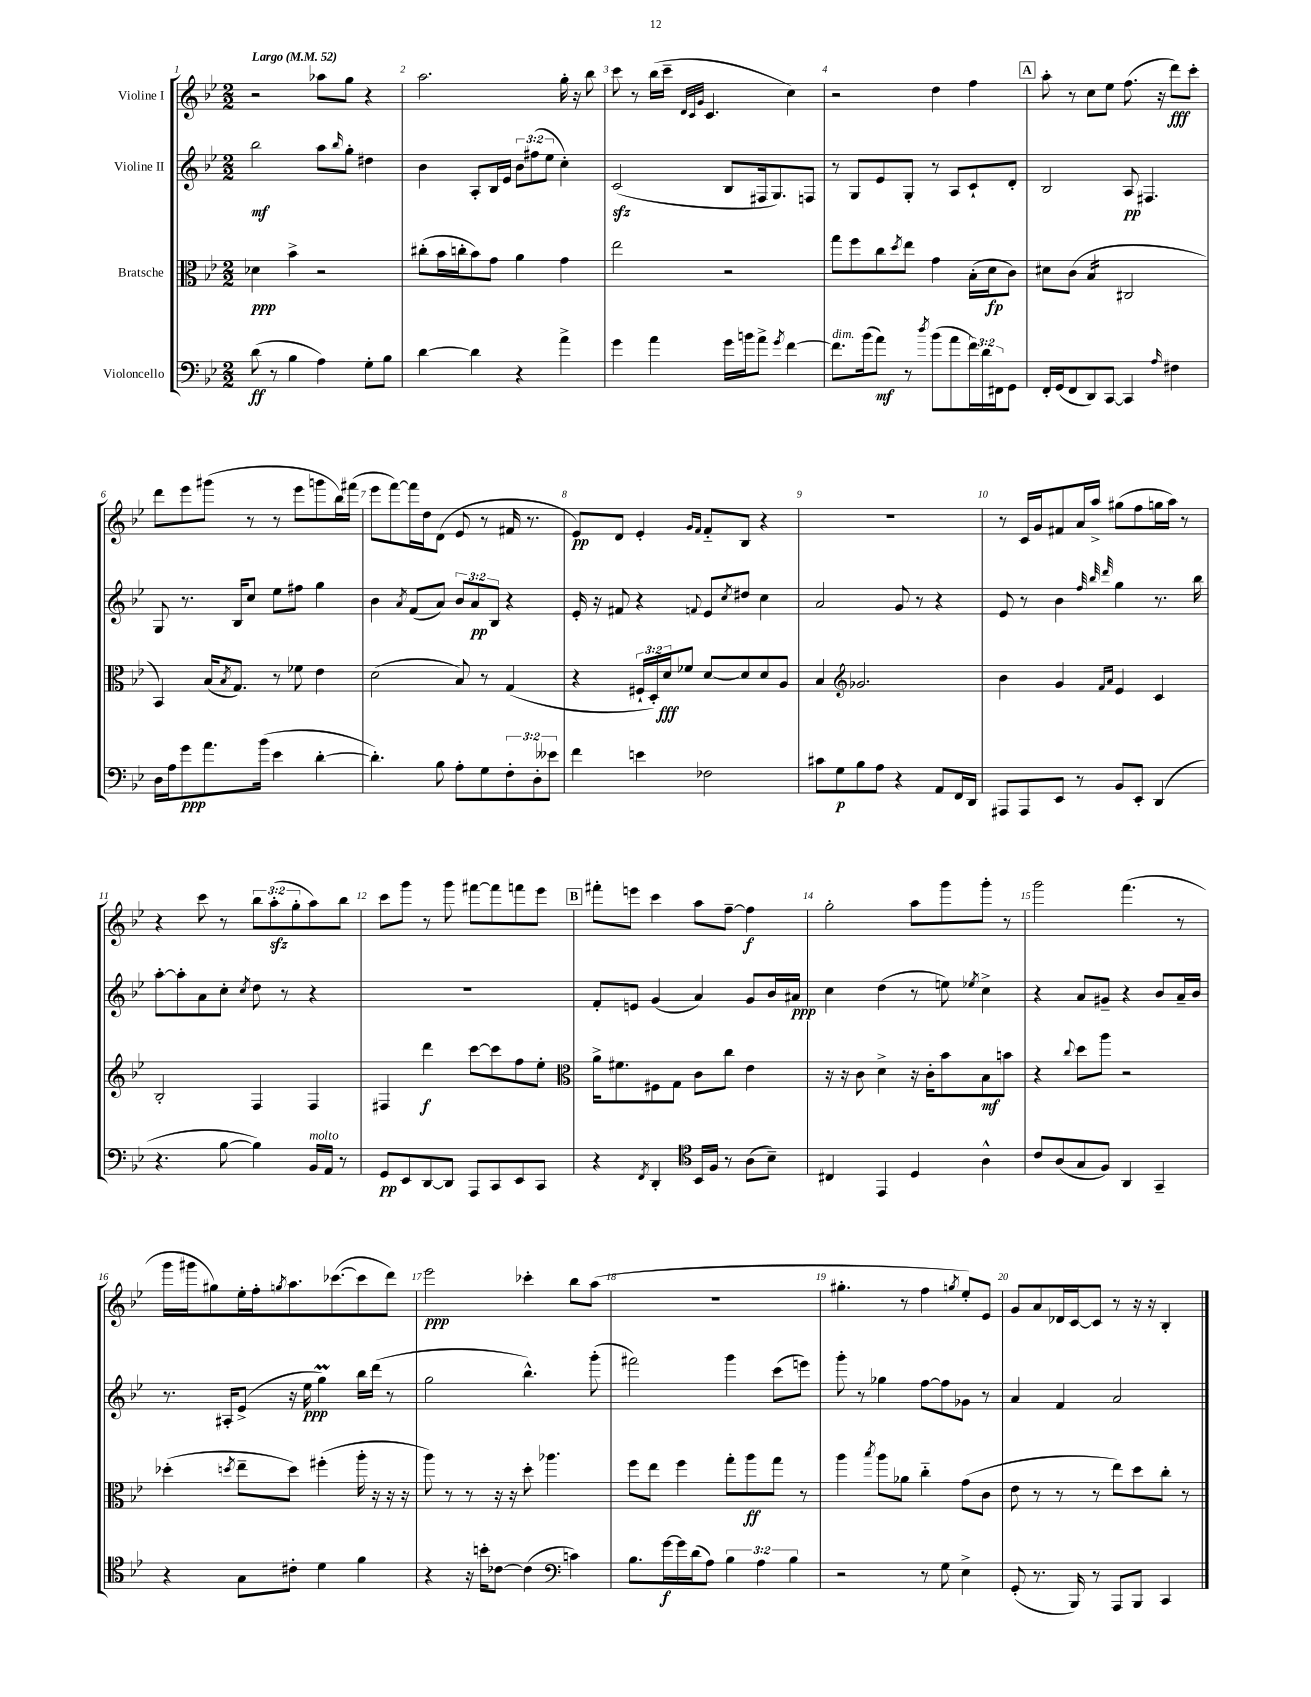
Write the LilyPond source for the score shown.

<<
\new StaffGroup <<
\new Staff = "s0" \with { instrumentName = "Violine I" } {
    \clef treble \key bes \major \numericTimeSignature \time 2/2 \override Staff.TupletNumber.text = #tuplet-number::calc-fraction-text \tempo "Largo" 4 = 52
    r2 aes''8 g''8 r4 |
    a''2. g''16-. r16 bes''8 |
    c'''8 r8 bes''16( c'''16-- \grace { d'32 c'32 g'32 } c'4. c''4) |
    r2 d''4 f''4 |
    \mark \markup { \box "A" } a''8-. r8 c''8 ees''8 f''8.( r16 d'''8\fff) c'''8-. |
    d'''8 ees'''8 gis'''8( r8 r8 ees'''8 g'''8 bes''16) fis'''16( |
    ees'''8 f'''8~) f'''16 d''16 d'8( ees'8 r8 fis'16 r8. |
    ees'8\pp) d'8 ees'4-. \grace { g'16 f'16 } f'8-_ bes8 r4 |
    R1 |
    r8 c'16 g'16 fis'8 a'16 a''16-> gis''8( f''8 g''16 a''16) r8 |
    r4 c'''8 r8 \tuplet 3/2 { bes''8 a''8-.\sfz( g''8-. } a''8) bes''8 |
    c'''8 g'''8 r8 g'''8 fis'''8~ fis'''8 f'''8 ees'''8 |
    \mark \markup { \box "B" } fis'''8-. e'''8 c'''4 a''8 f''8~-- f''4\f |
    g''2-. a''8 g'''8 g'''8-. r8 |
    g'''2 f'''4.( r8 |
    g'''16 gis'''16 gis''8) ees''16-. f''16-. \acciaccatura { g''8 } a''8. ces'''8.~( ces'''8 d'''8) |
    ees'''2\ppp ces'''4-. bes''8 a''8( |
    R1 |
    gis''4.-. r8 f''4 \acciaccatura { g''8 } ees''8-.) ees'8 |
    g'8 a'8 des'16 c'16~ c'8 r8 r16 r16 bes4-. \bar "|." |
}
\new Staff = "s1" \with { instrumentName = "Violine II" } {
    \clef treble \key bes \major \numericTimeSignature \time 2/2 \override Staff.TupletNumber.text = #tuplet-number::calc-fraction-text
    bes''2\mf a''8 \grace { bes''16 } g''8-. dis''4 |
    bes'4 a8-. bes16 ees'16 \tuplet 3/2 { bes'8 fis''8( ees''8 } c''4-.) |
    c'2\sfz( bes8 fis16 g8.) f8 |
    r8 g8 ees'8 g8-. r8 a8 c'8-! d'8-. |
    \mark \markup { \box "A" } bes2 a8\pp fis4. |
    g8 r8. bes16 c''8 ees''8 fis''8 g''4 |
    bes'4 \acciaccatura { a'8 } f'8( a'8) \tuplet 3/2 { bes'8 a'8\pp bes8 } r4 |
    ees'16-. r16 fis'8 r4 \appoggiatura { f'8 } ees'8 \acciaccatura { c''8 } dis''8 c''4 |
    a'2 g'8 r8 r4 |
    ees'8 r8 bes'4 \grace { f''32 bes''32 d'''32 } g''4 r8. bes''16 |
    a''8~-. a''8-. a'8 c''8-. \acciaccatura { c''8 } d''8 r8 r4 |
    R1 |
    \mark \markup { \box "B" } f'8-. e'8 g'4( a'4) g'8 bes'16 ais'16\ppp |
    c''4 d''4( r8 e''8) \acciaccatura { ees''8 } c''4-> |
    r4 a'8 gis'8-- r4 bes'8 a'16-- bes'16 |
    r8. ais16-. ees'8->( r16 ees''16\ppp g''4\prall) bes''16 d'''16( r8 |
    g''2 bes''4.-^) g'''8-.( |
    fis'''2) g'''4 c'''8( e'''8) |
    g'''8-. r8 ges''4 f''8~ f''8 ges'8 r8 |
    a'4 f'4 a'2 \bar "|." |
}
\new Staff = "s2" \with { instrumentName = "Bratsche" } {
    \clef alto \key bes \major \numericTimeSignature \time 2/2 \override Staff.TupletNumber.text = #tuplet-number::calc-fraction-text
    des'4\ppp bes'4-> r2 |
    cis''8-.( bes'16 c''16-. bes'8) g'8 a'4 g'4 |
    ees''2 r2 |
    g''8 f''8 c''8 \acciaccatura { d''8 } ees''8 g'4 bes16-.( d'16\fp c'8) |
    \mark \markup { \box "A" } dis'8 c'8( bes4:16 cis2 |
    bes,4) bes16( \acciaccatura { bes8 } g8.) r8 fes'8 ees'4 |
    d'2( bes8) r8 g4( |
    r4 \tuplet 3/2 { fis16-! d16-.) d'16\fff } fes'8 d'8~ d'8 d'8 a8 |
    bes4 \clef treble ges'2. |
    bes'4 g'4 \grace { f'16 a'16 } ees'4 c'4 |
    bes2-. f4 f4 |
    fis4 d'''4\f c'''8~ c'''8 f''8 ees''8-. |
    \mark \markup { \box "B" } \clef alto a'16-> fis'8. fis8 g8 c'8 c''8 ees'4 |
    r16 r16 c'8 d'4-> r16 c'16-. bes'8 bes8\mf b'8 |
    r4 \appoggiatura { c''8 } d''8 a''8 r2 |
    des''4-.( \acciaccatura { d''8 } ees''8-- d''8) fis''4-.( a''16-. r16 r16 r16 |
    a''8) r8 r8 r16 r16 d''8-. aes''4. |
    f''8 ees''8 f''4 g''8-. a''8\ff g''8 r8 |
    a''4 \acciaccatura { bes''8 } a''8 aes'8 c''4-_ g'8( c'8 |
    ees'8 r8 r8 r8 ees''8) d''8 c''8-. r8 \bar "|." |
}
\new Staff = "s3" \with { instrumentName = "Violoncello" } {
    \clef bass \key bes \major \numericTimeSignature \time 2/2 \override Staff.TupletNumber.text = #tuplet-number::calc-fraction-text
    d'8\ff( r8 bes4 a4) g8-. bes8 |
    d'4~ d'4 r4 a'4-> |
    g'4 a'4 g'16 b'16 a'8-> \acciaccatura { g'8 } f'4~ |
    f'8.^\markup { \italic "dim." } bes'16( a'8\mf) r8 \acciaccatura { d''8 } bes'8( a'8 \tuplet 3/2 { f'16) d'16 fis,16 } g,8 |
    \mark \markup { \box "A" } f,16-. g,16( f,8 d,8) c,8~ c,4 \grace { a16 } fis4 |
    d16 a16 g'8\ppp a'8. bes'16( ees'4 d'4~-. |
    d'4.-.) bes8 a8-. g8 \tuplet 3/2 { f8-. d8-. eeses'8 } |
    f'4 e'4 fes2 |
    cis'8 g8\p bes8 a8 r4 a,8 f,16 d,16 |
    ais,,8 ais,,8 ees,8 r8 bes,8 ees,8-. d,4( |
    r4. bes8~ bes4) bes,16^\markup { \italic "molto" } a,16 r8 |
    g,8\pp ees,8 d,8~ d,8 a,,8 c,8 ees,8 c,8 |
    \mark \markup { \box "B" } r4 \acciaccatura { f,8 } d,4-. \clef tenor bes,16 f16 r8 a8( bes8--) |
    cis4 ees,4 d4 a4-^ |
    c'8 a8( g8 f8) a,4 g,4-- |
    r4 g8 cis'8-. d'4 f'4 |
    r4 r16 b'16-. ces'8~ ces'4( \clef bass c'4) |
    bes8. g'16~\f g'16 d'16( a8) \tuplet 3/2 { bes4 a4 bes4 } |
    r2 r8 g8 ees4-> |
    g,8-.( r8. bes,,16) r8 a,,8 bes,,8 c,4 \bar "|." |
}
>>
>>
\layout { \context { \Score \override BarNumber.break-visibility = ##(#f #t #t) barNumberVisibility = #all-bar-numbers-visible } }
